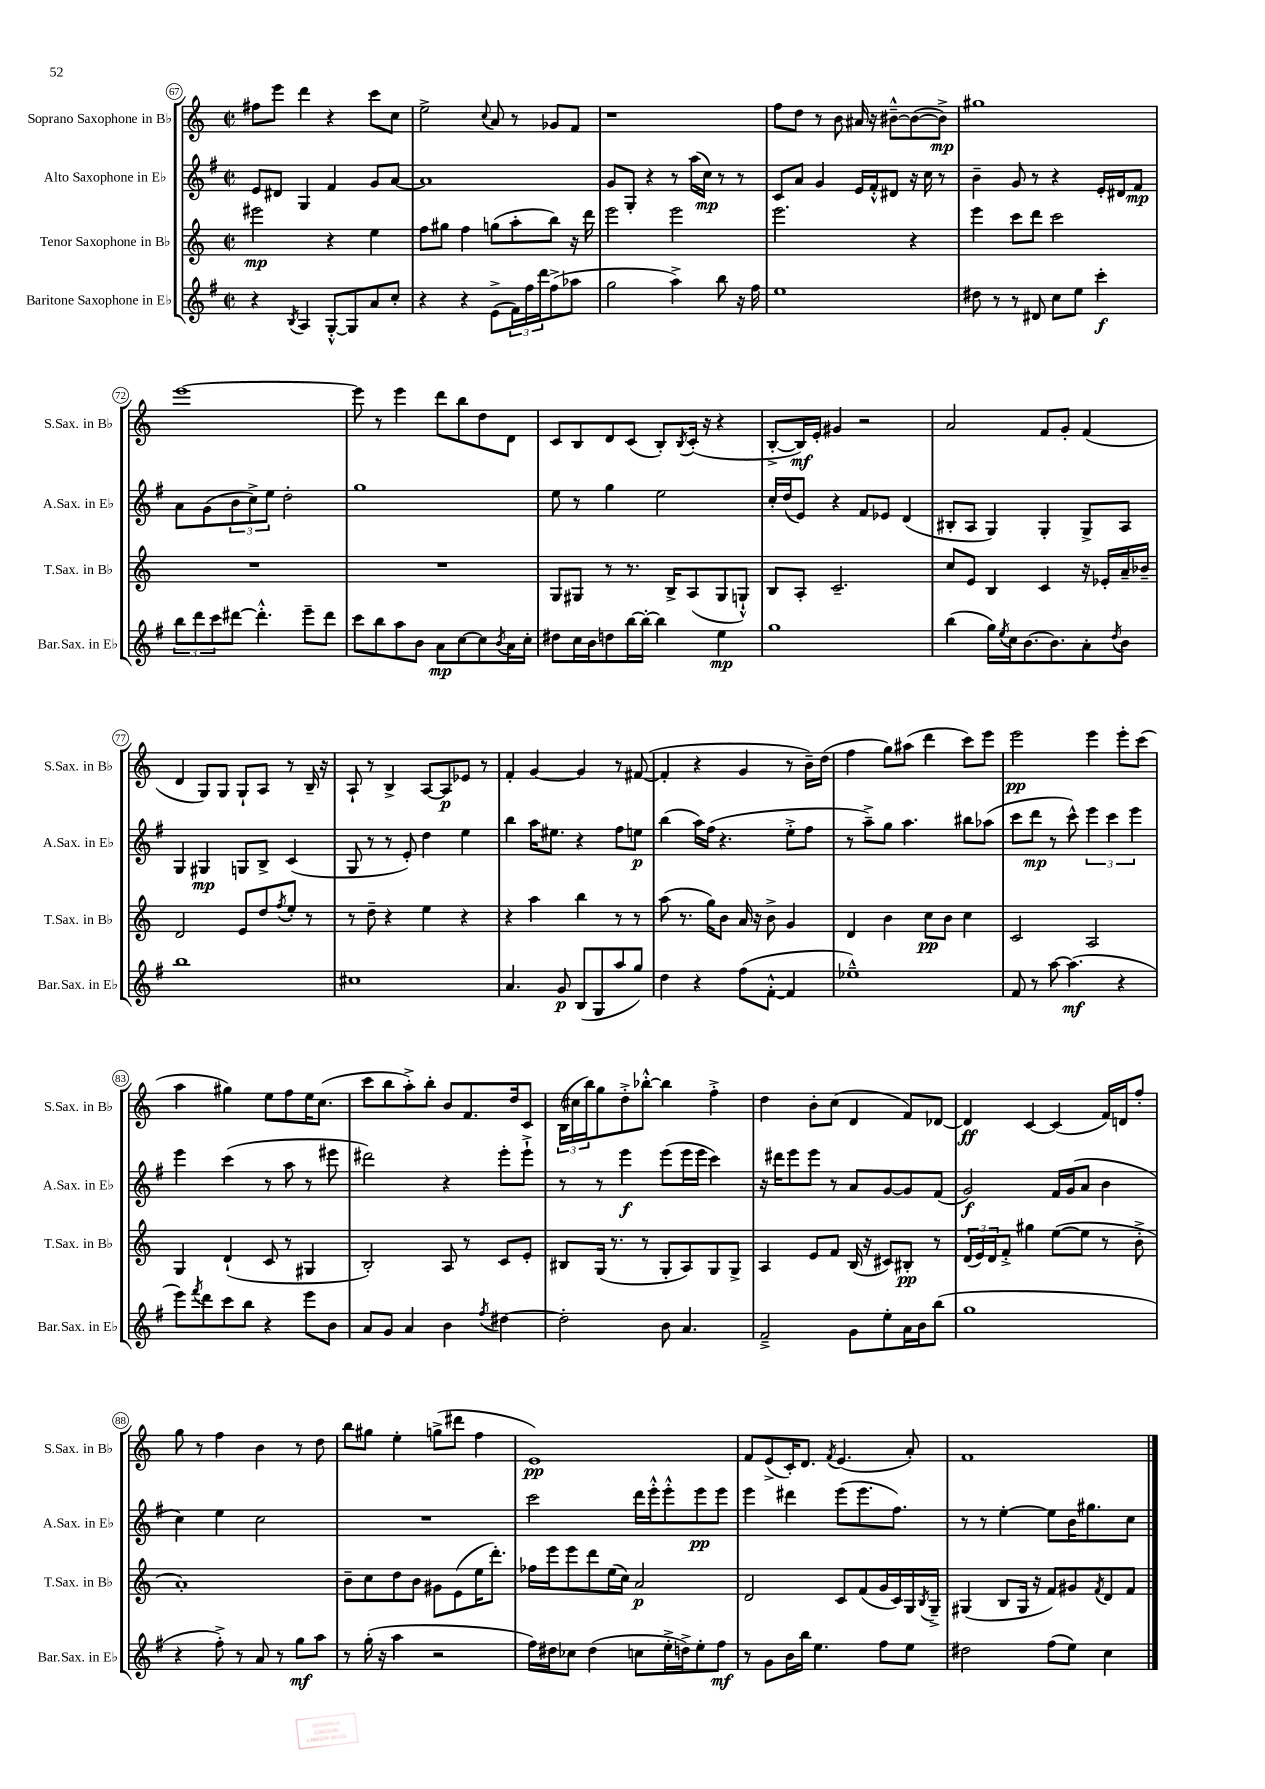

**kern	**kern	**kern	**kern
*staff4	*staff3	*staff2	*staff1
*clefG2	*clefG2	*clefG2	*clefG2
*k[f#]	*k[]	*k[f#]	*k[]
*M2/2	*M2/2	*M2/2	*M2/2
*met(c|)	*met(c|)	*met(c|)	*met(c|)
4r	2eee#	8e	8ff#
.	.	8d#	8eee
8qB	.	.	.
4A	.	4G	4ddd
[8G'^^	4r	4f#	4r
8G]	.	.	.
8a	4ee	8g	8ccc
8cc'	.	[8a	8cc
=	=	=	=
4r	8ff	1a]	2ee^
.	8gg#	.	.
4r	4ff	.	.
.	.	.	8qqcc
(8e^	(8gg	.	8a
24f#)	8aa'	.	8r
24ff#	.	.	.
24ddd	.	.	.
(8ff#^	8bb)	.	8g-
8aa-	16r	.	8f
.	16ddd	.	.
=	=	=	=
2gg	2eee	8g	1r
.	.	8G'	.
.	.	4r	.
4aa^)	2eee	8r	.
.	.	(16aa	.
.	.	16cc)	.
8bb	.	8r	.
16r	.	8r	.
16ff#	.	.	.
=	=	=	=
1ee	2.eee	8c	8ff
.	.	8a	8dd
.	.	4g	8r
.	.	.	8b
.	.	16e	16a#
.	.	16f#'^^	16r
.	.	8d#	[8b#~^^
.	4r	16r	(8b#_
.	.	16cc	.
.	.	8r	8b#^])
=	=	=	=
8dd#	4eee	4b~	1gg#
8r	.	.	.
8r	8ccc	8g	.
8d#	8ddd	8r	.
8cc	2ccc	4r	.
8ee	.	.	.
4ccc'	.	16e'	.
.	.	16d#	.
.	.	8f#	.
=	=	=	=
12bb	1r	8a	[1eee
12ddd	.	.	.
.	.	(8g	.
12ccc	.	.	.
[8ddd#	.	12b	.
.	.	12cc^)	.
4.ddd#'^^]	.	.	.
.	.	12ee	.
.	.	2dd'	.
8eee~	.	.	.
8ddd#	.	.	.
=	=	=	=
8ccc	1r	1gg	8eee]
8bb	.	.	8r
8aa	.	.	4eee
8b	.	.	.
8a	.	.	8ddd
[8cc	.	.	8bb
8cc]	.	.	8dd
8qb	.	.	.
16a	.	.	8d
16cc'	.	.	.
=	=	=	=
8dd#	8G	8ee	8c
16cc	8G#	8r	8B
16b	.	.	.
8dd	8r	4gg	8d
[16bb	8.r	.	(8c
16bb'_	.	.	.
4bb]	.	2ee	8B')
.	16B^	.	.
.	.	.	8qB
.	(8A	.	(16c'
.	.	.	16r
4ee	8G#	.	4r
.	8G`^^)	.	.
=	=	=	=
1gg	8B	16cc'	[8B'^
.	.	(16dd	.
.	8A'	8e)	16B])
.	.	.	16e'
.	2.c~	4r	4g#
.	.	8f#	2r
.	.	8e-	.
.	.	(4d	.
=	=	=	=
(4bb	8cc	8B#'	2a
.	8e	8A	.
16gg)	4B	4G)	.
8qee	.	.	.
16cc	.	.	.
[8.b	.	.	.
.	4c	4G'	8f
8.b]	.	.	.
.	.	.	8g'
8a'	16r	8G^	(4f
.	16e-'	.	.
8qdd	.	.	.
8b	16a~	8A	.
.	16b-~	.	.
=	=	=	=
1bb	2d	4G	4d
.	.	4G#	8G)
.	.	.	8G
.	8e	8G	8G`
.	8dd	8B^	8A
.	8qff	.	.
.	8ee'	(4c	8r
.	8r	.	16B~
.	.	.	16r
=	=	=	=
1cc#	8r	8G	8A`
.	8dd~	8r	8r
.	4r	8r	4B^
.	.	8e')	.
.	4ee	4dd	[8A
.	.	.	8A]
.	4r	4ee	8e-
.	.	.	8r
=	=	=	=
4.a	4r	4bb	4f'
.	4aa	16aa	[4g
.	.	8.ee#	.
8g	.	.	.
(8B	4bb	4r	4g]
8G	.	.	.
8aa	8r	8ff#	8r
8gg)	8r	8ee	([8f#
=	=	=	=
4dd	(8aa	(4bb	4f#']
.	8.r	.	.
4r	.	16aa)	4r
.	16gg)	(16ff#	.
.	8b	4.r	.
(8ff#	16a	.	4g
.	16r	.	.
[8f#'^^	8b^	.	.
4f#]	4g	8ee'^	8r
.	.	8ff#	16b~)
.	.	.	(16dd
=	=	=	=
1ee-~^^)	4d	8r	4ff
.	.	8aa~^)	.
.	4b	8gg	8gg)
.	.	4.aa	(8aa#
.	8cc	.	4ddd
.	8b	.	.
.	4cc	8bb#	8ccc)
.	.	(8aa-	8eee
=	=	=	=
8f#	2c	8ccc	2eee
8r	.	8ddd	.
[8aa	.	8r	.
(4.aa]	.	8ccc^^)	.
.	2A	6eee	4eee
.	.	6ccc	.
4r	.	.	8eee'
.	.	6eee	.
.	.	.	(8ccc
=	=	=	=
8eee)	4G	4eee	4aa
8qfff#	.	.	.
8ddd	.	.	.
8ccc	(4d`	(4ccc	4gg#)
8bb	.	.	.
4r	8c	8r	8ee
.	8r	8aa	8ff
8eee	4G#	8r	16ee
.	.	.	(8.cc
8b	.	8eee#	.
=	=	=	=
8a	2B')	2ddd#)	8ccc
8g	.	.	8bb
4a	.	.	8aa'^)
.	.	.	8bb'
4b	8A	4r	8b
.	8r	.	8.f
8qff#	.	.	.
[4dd#	8c	8eee'	.
.	.	.	16dd
.	8e'	8eee`^	8c
=	=	=	=
2dd#']	8B#	8r	(24B
.	.	.	24cc#
.	.	.	24bb)
.	(16G	8r	8gg
.	8.r	.	.
.	.	4eee	8dd'^
.	8r	.	[8bb-'^^
8b	8G'	(8eee	4bb-]
4.a	8A)	16eee	.
.	.	16eee	.
.	8G	4ccc)	4ff'^
.	8G^	.	.
=	=	=	=
2f#~^	4A	16r	4dd
.	.	16ddd#	.
.	.	8eee	.
.	8e	8eee	8b'
.	8f	8r	(8cc
8g	(16B	8a	4d
.	16r	.	.
8ee'	8c#)	[8g	.
16a	8B#'	8g]	8f)
16b	.	.	.
(8bb	8r	(8f#	[8d-
=	=	=	=
1gg	(24d	2g)	4d-]
.	24e)	.	.
.	24d	.	.
.	8f'^	.	.
.	4gg#	.	[4c
.	([8ee	16f#	(4c]
.	.	(16g	.
.	8ee]	8a	.
.	8r	4b	16f)
.	.	.	16d
.	8b'^	.	8ff'
=	=	=	=
4r	1a')	4cc)	8gg
.	.	.	8r
8ff#'^)	.	4ee	4ff
8r	.	.	.
8a	.	2cc	4b
8r	.	.	.
8gg	.	.	8r
8aa	.	.	8dd
=	=	=	=
8r	8b~	1r	8bb
(16gg'	8cc	.	8gg#
16r	.	.	.
4aa	8dd	.	4ee'
.	8b	.	.
2r	8g#	.	(8gg^
.	(8e	.	8ddd#
.	16ee	.	4ff
.	8.ddd')	.	.
=	=	=	=
16ff#)	16ff-	2ccc	1e)
16dd#	16eee	.	.
8cc-	8eee	.	.
(4dd#	8ddd	.	.
.	(16ee	.	.
.	16cc)	.	.
8cc	2a	16ddd	.
.	.	16eee'^^	.
16ee'^	.	8eee'^^	.
16dd^)	.	.	.
8ee'	.	8eee	.
8ff#	.	8eee	.
=	=	=	=
8r	2d	4eee	8f
8g	.	.	(8e^
16b	.	4ddd#	16c')
16bb	.	.	8.d
4.ee	.	.	.
.	.	.	8qf
.	8c	(8eee	(4.e
.	(8f	8.eee	.
8ff#	16g	.	.
.	16c)	8.ff#)	.
8ee	16G	.	8a')
.	8qB	.	.
.	16G~^	.	.
=	=	=	=
2dd#	(4G#	8r	1f
.	.	8r	.
.	8B	[4ee'	.
.	16G#	.	.
.	16r	.	.
(8ff#	8f)	8ee]	.
8ee)	8g#	16b	.
.	.	8.gg#	.
.	8qf	.	.
4cc	8d	.	.
.	8f	8cc	.
==	==	==	==
*-	*-	*-	*-
